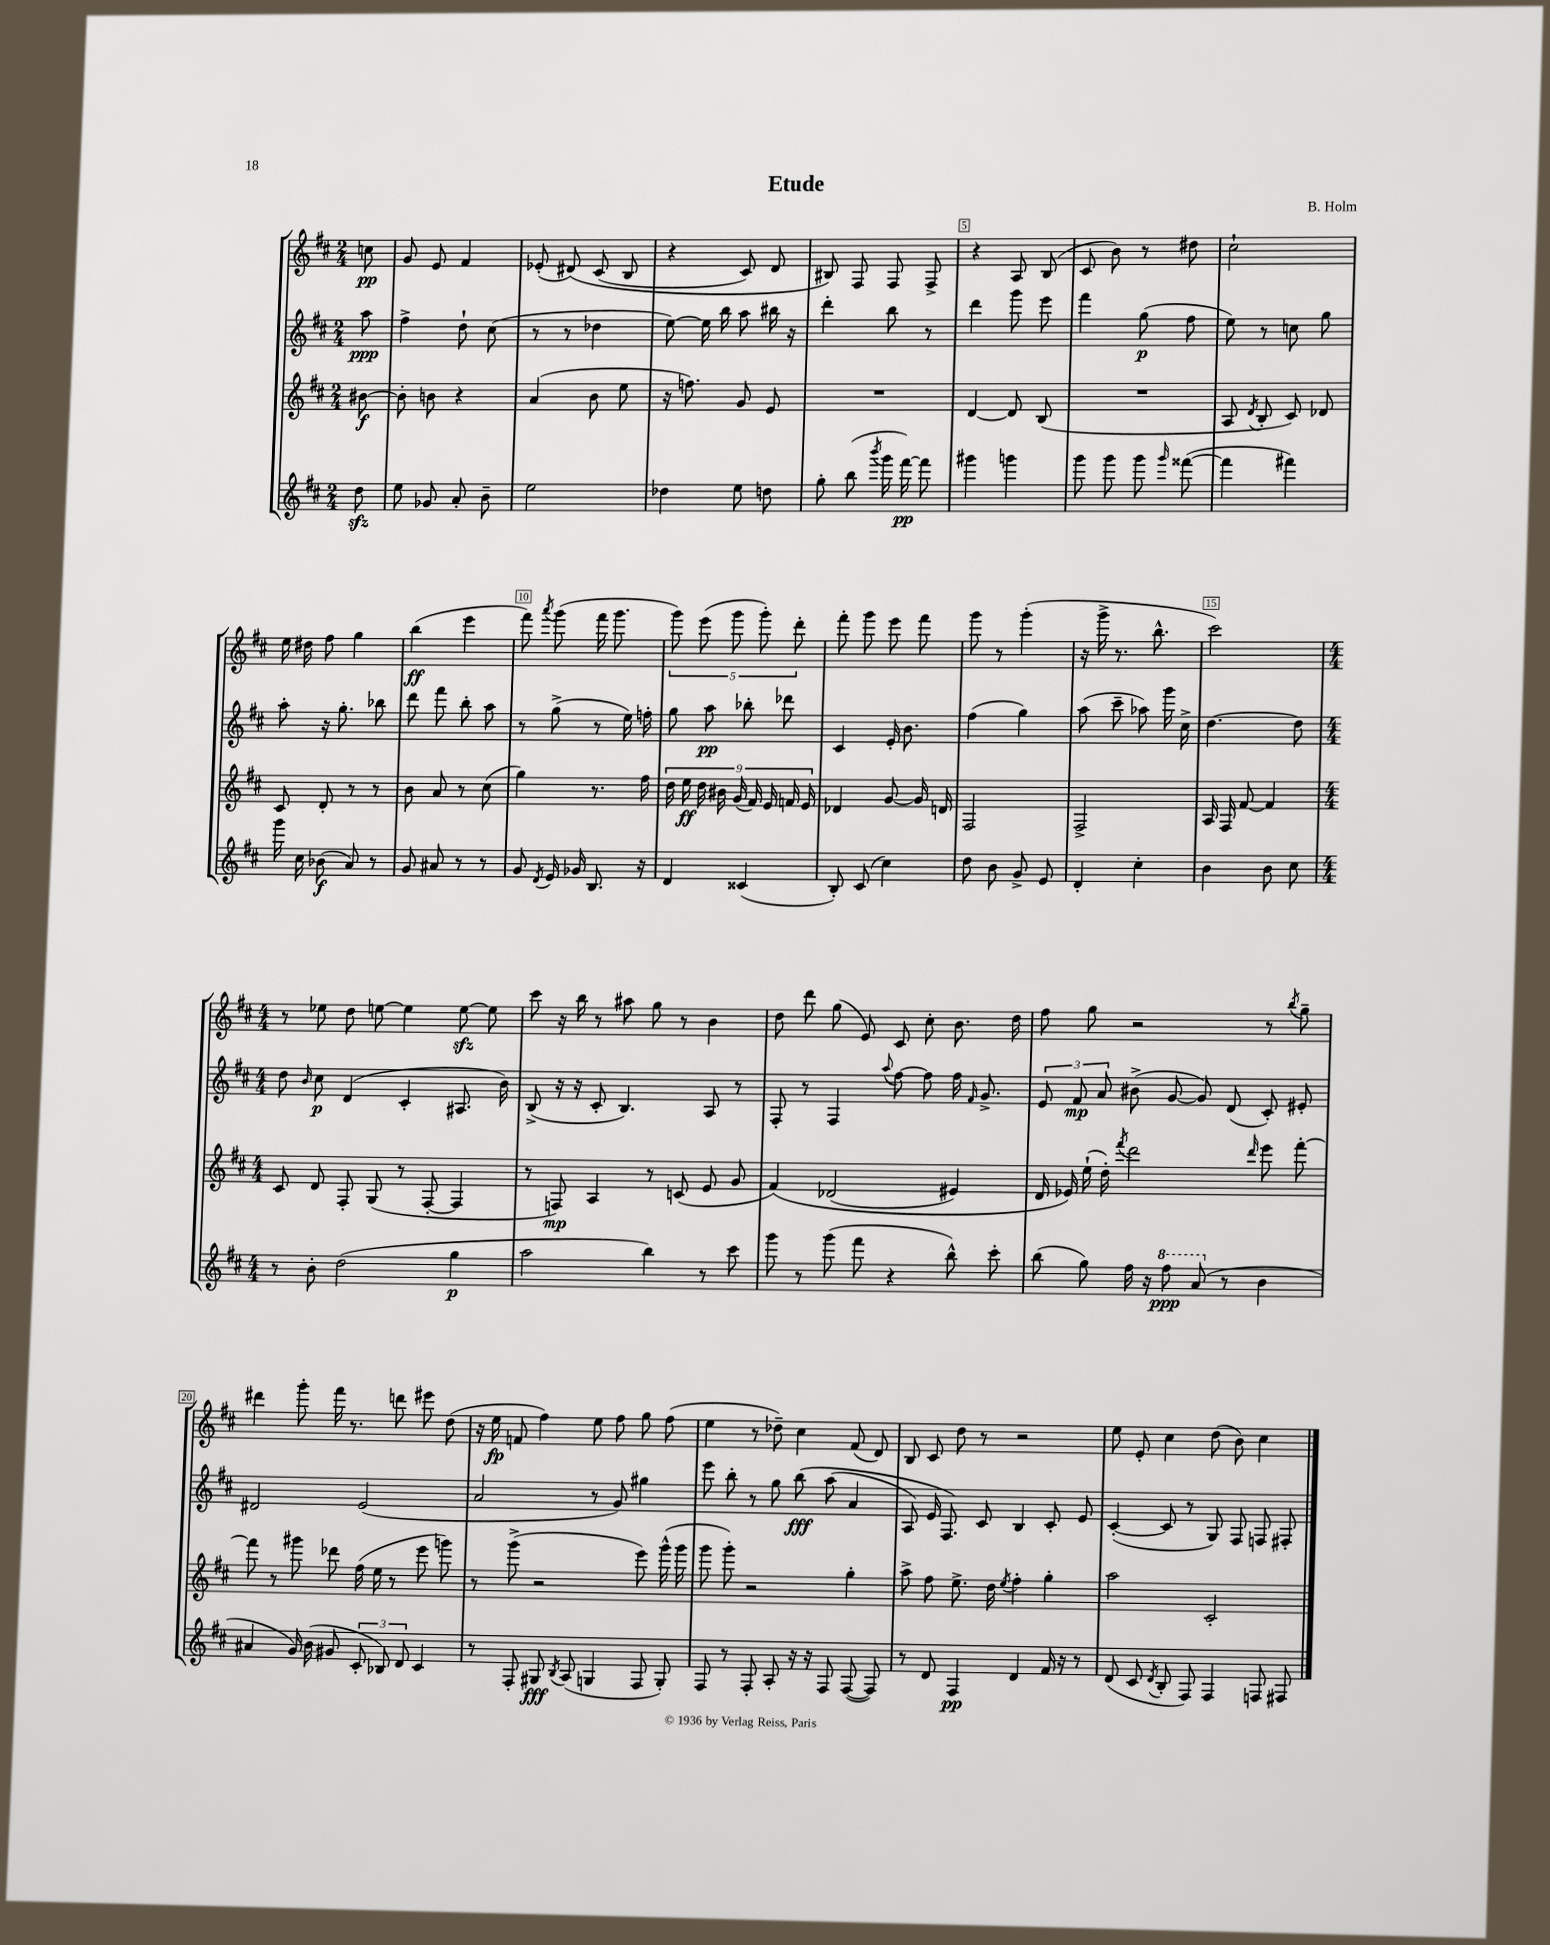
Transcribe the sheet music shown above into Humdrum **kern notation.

**kern	**dynam	**kern	**dynam	**kern	**dynam	**kern	**dynam
*part4	*part4	*part3	*part3	*part2	*part2	*part1	*part1
*staff4	*staff4	*staff3	*staff3	*staff2	*staff2	*staff1	*staff1
*clefG2	*	*clefG2	*	*clefG2	*	*clefG2	*
*k[f#c#]	*	*k[f#c#]	*	*k[f#c#]	*	*k[f#c#]	*
*M2/4	*	*M2/4	*	*M2/4	*	*M2/4	*
=	=	=	=	=	=	=	=
8ddzz\	.	[8b#X\	f	8aa\	ppp	8ccn\	pp
=1	=1	=1	=1	=1	=1	=1	=1
8ee\	.	8b#'\]	.	4ff#^\	.	8g/	.
8g-X/	.	8bn\	.	.	.	8e/	.
8a'/	.	4r	.	8dd`\	.	4f#/	.
8b~\	.	.	.	(8cc#\	.	.	.
=2	=2	=2	=2	=2	=2	=2	=2
2ee\	.	(4a/	.	8r	.	(8e-X'/	.
.	.	.	.	8r	.	(8d#X/)	.
.	.	8b\	.	4dd-X\	.	(8c#/	.
.	.	8ee\	.	.	.	8B/	.
=3	=3	=3	=3	=3	=3	=3	=3
4dd-X\	.	16r	.	[8ee\)	.	4r	.
.	.	8.ffn\)	.	.	.	.	.
.	.	.	.	16ee\]	.	.	.
.	.	.	.	16bb\	.	.	.
8ee\	.	8g/	.	8aa\	.	8c#/)	.
8ddn\	.	8e/	.	16bb#X\	.	8d/	.
.	.	.	.	16r	.	.	.
=4	=4	=4	=4	=4	=4	=4	=4
8gg'\	.	2r	.	4ddd'\	.	8B#X/)	.
(8bb\	.	.	.	.	.	8F#/	.
8qbbb/	.	.	.	.	.	.	.
16ggg\	.	.	.	8bb\	.	8F#/	.
[16fff#\)	pp	.	.	.	.	.	.
8fff#\]	.	.	.	8r	.	8F#^/	.
=5	=5	=5	=5	=5	=5	=5	=5
4ggg#X\	.	[4d/	.	4ddd\	.	4r	.
4gggn\	.	8d/]	.	8ggg\	.	8A/	.
.	.	(8B/	.	8eee\	.	(8B/	.
=6	=6	=6	=6	=6	=6	=6	=6
8ggg\	.	2r	.	4fff#\	.	8c#/	.
8ggg\	.	.	.	.	.	8b\)	.
8ggg\	.	.	.	(8gg\	p	8r	.
16qqggg/	.	.	.	.	.	.	.
([8fff##X\	.	.	.	8ff#\	.	8dd#X\	.
=7	=7	=7	=7	=7	=7	=7	=7
4fff##\]	.	8A/	.	8ee\)	.	2cc#`\	.
.	.	8qd/	.	.	.	.	.
.	.	8B'/	.	8r	.	.	.
4fff#X\)	.	8c#/)	.	8ccn\	.	.	.
.	.	8d-X/	.	8gg\	.	.	.
!!LO:LB:g=z
=8	=8	=8	=8	=8	=8	=8	=8
16ggg\	.	8c#/	.	8aa'\	.	16ee\	.
16cc#\	.	.	.	.	.	16dd#X\	.
(8b-X\	f	8d'/	.	16r	.	8ff#\	.
.	.	.	.	8.gg'\	.	.	.
8a/)	.	8r	.	.	.	4gg\	.
8r	.	8r	.	8bb-X\	.	.	.
=9	=9	=9	=9	=9	=9	=9	=9
8g/	.	8b\	.	8ddd\	.	(4bb\	ff
8a#X/	.	8a/	.	8fff#\	.	.	.
8r	.	8r	.	8bb'\	.	4eee\	.
8r	.	(8cc#\	.	8aa\	.	.	.
=10	=10	=10	=10	=10	=10	=10	=10
8g/	.	4gg\)	.	8r	.	8fff#\)	.
8qd/	.	.	.	.	.	8qaaa/	.
16e/	.	.	.	(8gg^\	.	(8ggg\	.
16g-X/	.	.	.	.	.	.	.
8.B/	.	8.r	.	8r	.	16fff#\	.
.	.	.	.	.	.	8.ggg\	.
.	.	.	.	16ee\)	.	.	.
16r	.	16ff#\	.	16ffn'\	.	.	.
=11	=11	=11	=11	=11	=11	=11	=11
4d/	.	18dd\	.	8gg\	.	10ggg\)	.
.	.	18ee\	ff	.	.	.	.
.	.	.	.	.	.	(10eee\	.
.	.	18dd\	.	.	.	.	.
.	.	.	.	8aa\	pp	.	.
.	.	18b#X\	.	.	.	.	.
.	.	.	.	.	.	10ggg\	.
.	.	(18g/	.	.	.	.	.
(4c##X/	.	.	.	8bb-X'\	.	.	.
.	.	18f#/)	.	.	.	.	.
.	.	.	.	.	.	10ggg'\)	.
.	.	18e/	.	.	.	.	.
.	.	.	.	8ddd-X\	.	.	.
.	.	18fn/	.	.	.	.	.
.	.	.	.	.	.	10ddd'\	.
.	.	18e/	.	.	.	.	.
=12	=12	=12	=12	=12	=12	=12	=12
8B'/)	.	4d-X/	.	4c#/	.	8fff#'\	.
(8c#/	.	.	.	.	.	8ggg\	.
4cc#\)	.	[8g/	.	16e'/	.	8eee\	.
.	.	.	.	8.b\	.	.	.
.	.	16g/]	.	.	.	8fff#\	.
.	.	16dn/	.	.	.	.	.
=13	=13	=13	=13	=13	=13	=13	=13
8dd\	.	2F#/	.	(4ff#\	.	8ggg\	.
8b\	.	.	.	.	.	8r	.
8g^/	.	.	.	4gg\)	.	(4ggg'\	.
8e/	.	.	.	.	.	.	.
=14	=14	=14	=14	=14	=14	=14	=14
4d'/	.	2F#^/	.	(8aa\	.	16r	.
.	.	.	.	.	.	16ggg^\	.
.	.	.	.	8ccc#~\	.	8.r	.
4cc#'\	.	.	.	8aa-X\)	.	.	.
.	.	.	.	.	.	8.bb^^\	.
.	.	.	.	16ggg\	.	.	.
.	.	.	.	16cc#^\	.	.	.
=15	=15	=15	=15	=15	=15	=15	=15
4b\	.	16A/	.	[4.dd\	.	2ccc#\)	.
.	.	16F#/	.	.	.	.	.
.	.	[8f#/	.	.	.	.	.
8b\	.	4f#/]	.	.	.	.	.
8cc#\	.	.	.	8dd\]	.	.	.
!!LO:LB:g=z
=16	=16	=16	=16	=16	=16	=16	=16
*M4/4	*	*M4/4	*	*M4/4	*	*M4/4	*
8r	.	8c#/	.	8dd\	.	8r	.
.	.	.	.	16qqb/	.	.	.
8b'\	.	8d/	.	8cc#\	p	8ee-X\	.
(2dd\	.	8F#'/	.	(4d/	.	8dd\	.
.	.	(8G/	.	.	.	[8een\	.
.	.	8r	.	4c#'/	.	4ee\]	.
.	.	[8F#'/	.	.	.	.	.
4gg\	p	4F#/]	.	8.A#X/	.	[8eezz\	.
.	.	.	.	.	.	8ee\]	.
.	.	.	.	16b\)	.	.	.
=17	=17	=17	=17	=17	=17	=17	=17
2aa\	.	8r	.	(8B^/	.	8ccc#\	.
.	.	8Fn/)	mp	16r	.	16r	.
.	.	.	.	16r	.	16bb\	.
.	.	4A/	.	8c#'/	.	8r	.
.	.	.	.	4.B/)	.	8aa#X\	.
4bb\)	.	8r	.	.	.	8gg\	.
.	.	(8cn/	.	.	.	8r	.
8r	.	8e/	.	8A/	.	4b\	.
8ccc#\	.	8g/	.	8r	.	.	.
=18	=18	=18	=18	=18	=18	=18	=18
8ggg\	.	(4f#/)	.	8F#'/	.	8dd\	.
8r	.	.	.	8r	.	8ddd\	.
(8ggg\	.	(2d-X/	.	4F#/	.	(8gg\	.
8fff#\	.	.	.	.	.	8e/)	.
.	.	.	.	8qqaa/	.	.	.
4r	.	.	.	[8ff#\	.	8c#/	.
.	.	.	.	8ff#\]	.	8cc#'\	.
8bb^^\)	.	4e#X/)	.	16ff#\	.	8.b\	.
.	.	.	.	16qqf#/	.	.	.
.	.	.	.	8.g^/	.	.	.
8ccc#'\	.	.	.	.	.	.	.
.	.	.	.	.	.	16dd\	.
=19	=19	=19	=19	=19	=19	=19	=19
(8bb\	.	16d/	.	12e/	.	8ff#\	.
.	.	16e-X/)	.	.	.	.	.
.	.	.	.	12f#/	mp	.	.
8gg\)	.	(16ee`\	.	.	.	8gg\	.
.	.	.	.	12a/	.	.	.
.	.	16dd'\)	.	.	.	.	.
.	.	8qfff#/	.	.	.	.	.
16ff#\	.	2ddd\	.	(8b#X^\	.	2r	.
16r	.	.	.	.	.	.	.
*8va	*	*	*	*	*	*	*
8fff#\	ppp	.	.	[8g/	.	.	.
(8aa/	.	.	.	8g/])	.	.	.
*X8va	*	*	*	*	*	*	*
8r	.	.	.	(8d/	.	.	.
.	.	16qqddd/	.	.	.	.	.
4b\	.	8eee\	.	8c#'/)	.	8r	.
.	.	.	.	.	.	8qbb/	.
.	.	[8fff#'\	.	8e#X'/	.	8gg~\	.
!!LO:LB:g=z
=20	=20	=20	=20	=20	=20	=20	=20
4a#X/	.	8fff#\]	.	2d#X/	.	4ddd#X\	.
.	.	8r	.	.	.	.	.
16g/)	.	8ggg#X\	.	.	.	8ggg'\	.
(16b\	.	.	.	.	.	.	.
8g#X/	.	8ddd-X\	.	.	.	16fff#\	.
.	.	.	.	.	.	8.r	.
12c#'/	.	(16ff#\	.	(2e/	.	.	.
.	.	16ee\	.	.	.	.	.
12B-X/)	.	.	.	.	.	.	.
.	.	8r	.	.	.	8dddn\	.
12d/	.	.	.	.	.	.	.
4c#/	.	8eee\	.	.	.	8eee#X\	.
.	.	8gggn\)	.	.	.	(8dd\	.
=21	=21	=21	=21	=21	=21	=21	=21
8r	.	8r	.	2a/	.	16r	.
.	.	.	.	.	.	16ee\	fp
8F#'/	.	(8ggg^\	.	.	.	8fn/	.
8G#X/	fff	2r	.	.	.	4ff#\)	.
8qB/	.	.	.	.	.	.	.
(8A/	.	.	.	.	.	.	.
4Gn/	.	.	.	8r	.	8ee\	.
.	.	.	.	8g/)	.	8ff#\	.
8F#/	.	8eee\)	.	4gg#X\	.	8gg\	.
8G'/)	.	(16ggg^^\	.	.	.	(8ff#\	.
.	.	16ggg\	.	.	.	.	.
=22	=22	=22	=22	=22	=22	=22	=22
8F#/	.	8ggg\	.	8eee\	.	4ee\	.
8r	.	8ggg'\)	.	8bb'\	.	.	.
8F#'/	.	2r	.	8r	.	8r	.
8A'/	.	.	.	8gg\	.	8dd-X~\)	.
16r	.	.	.	(8bb\	fff	4cc#\	.
16r	.	.	.	.	.	.	.
8F#/	.	.	.	(8aa\	.	.	.
([8F#/	.	4gg'\	.	4a/	.	(8f#/	.
8F#/])	.	.	.	.	.	8d/)	.
=23	=23	=23	=23	=23	=23	=23	=23
8r	.	8aa^\	.	8A/)	.	8B/	.
8d/	.	8ff#\	.	16e/	.	8c#/	.
.	.	.	.	8.F#/)	.	.	.
4F#/	pp	8.ee^\	.	.	.	8dd\	.
.	.	.	.	8c#/	.	8r	.
.	.	16dd\	.	.	.	.	.
.	.	8qee/	.	.	.	.	.
4d/	.	4ff#'\	.	4B/	.	2r	.
16f#/	.	4gg'\	.	8c#'/	.	.	.
16r	.	.	.	.	.	.	.
8r	.	.	.	8e/	.	.	.
=24	=24	=24	=24	=24	=24	=24	=24
(8d/	.	2aa\	.	([4c#'/	.	8ee\	.
8c#/	.	.	.	.	.	8e'/	.
8qd/	.	.	.	.	.	.	.
8B'/	.	.	.	8c#/]	.	4cc#\	.
8F#/)	.	.	.	8r	.	.	.
4F#/	.	2c#'/	.	8G/)	.	(8dd\	.
.	.	.	.	8F#/	.	8b\)	.
8Fn/	.	.	.	8Fn/	.	4cc#\	.
8F#X/	.	.	.	8F#X'/	.	.	.
==	==	==	==	==	==	==	==
*-	*-	*-	*-	*-	*-	*-	*-
